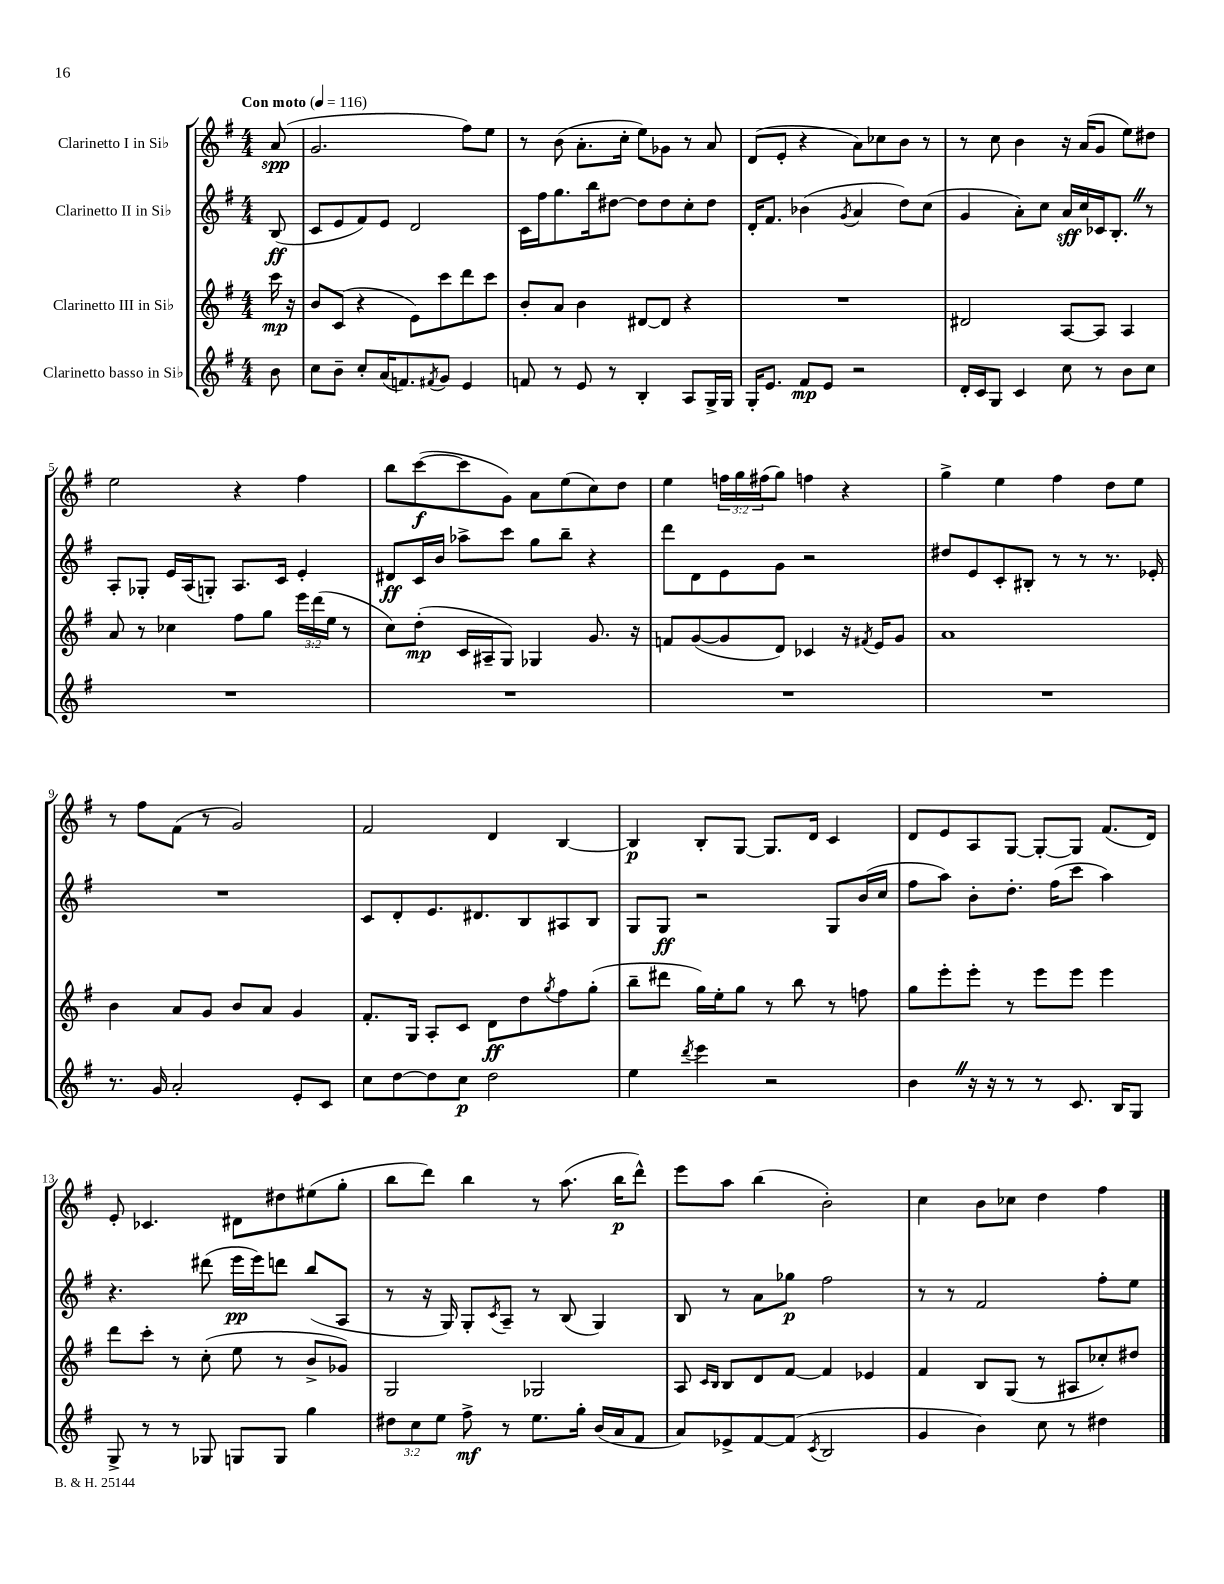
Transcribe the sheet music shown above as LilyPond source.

<<
\new StaffGroup <<
\new Staff = "s0" \with { instrumentName = "Clarinetto I in Sib" } {
    \clef treble \key g \major \numericTimeSignature \time 4/4 \override Staff.TupletNumber.text = #tuplet-number::calc-fraction-text \partial 8 \tempo "Con moto" 4 = 116
    a'8\spp( |
    g'2. fis''8) e''8 |
    r8 b'8( a'8.-. c''16-. e''8) ges'8 r8 a'8 |
    d'8( e'8-. r4 a'8) ces''8 b'8 r8 |
    r8 c''8 b'4 r16 a'16( g'8 e''8) dis''8 |
    e''2 r4 fis''4 |
    b''8 c'''8~\f( c'''8 g'8) a'8 e''8( c''8) d''8 |
    e''4 \tuplet 3/2 { f''16 g''16 fis''16( } g''8) f''4 r4 |
    g''4-> e''4 fis''4 d''8 e''8 |
    r8 fis''8 fis'8( r8 g'2) |
    fis'2 d'4 b4~ |
    b4\p b8-. g8~ g8. d'16 c'4 |
    d'8 e'8 a8 g8~ g8~-. g8 fis'8.( d'16) |
    e'8-. ces'4. dis'8 dis''8 eis''8( g''8-. |
    b''8 d'''8) b''4 r8 a''8.( b''16\p d'''8-^) |
    e'''8 a''8 b''4( b'2-.) |
    c''4 b'8 ces''8 d''4 fis''4 \bar "|." |
}
\new Staff = "s1" \with { instrumentName = "Clarinetto II in Sib" } {
    \clef treble \key g \major \numericTimeSignature \time 4/4 \partial 8
    b8\ff( |
    c'8 e'8 fis'8) e'8 d'2 |
    c'16 fis''16 g''8. b''16 dis''8~ dis''8 dis''8 c''8-. dis''8 |
    d'16-. fis'8. bes'4( \acciaccatura { g'8 } a'4 d''8) c''8( |
    g'4 a'8-.) c''8 a'16\sff c''16 ces'16 b8.-. \once \override BreathingSign.text = \markup { \musicglyph "scripts.caesura.straight" } \breathe r8 |
    a8-. ges8-. e'16 a16( g8-.) a8. c'16 e'4-. |
    dis'8\ff c'16 b'16 aes''8-> c'''8 g''8 b''8-- r4 |
    d'''8 d'8 e'8 g'8 r2 |
    dis''8 e'8 c'8-. bis8-. r8 r8 r8. ees'16-. |
    R1 |
    c'8 d'8-. e'8. dis'8. b8 ais8 b8 |
    g8 g8\ff r2 g8 b'16( c''16 |
    fis''8 a''8) b'8-. d''8.-. fis''16( c'''8 a''4) |
    r4. dis'''8( e'''16\pp e'''16) d'''8 b''8( a8 |
    r8 r16 g16) g8-. \acciaccatura { c'8 } a8-- r8 b8( g4) |
    b8 r8 a'8 ges''8\p fis''2 |
    r8 r8 fis'2 fis''8-. e''8 \bar "|." |
}
\new Staff = "s2" \with { instrumentName = "Clarinetto III in Sib" } {
    \clef treble \key g \major \numericTimeSignature \time 4/4 \override Staff.TupletNumber.text = #tuplet-number::calc-fraction-text \partial 8
    c'''16\mp r16 |
    b'8 c'8( r4 e'8) c'''8 d'''8 c'''8 |
    b'8-. a'8 b'4 dis'8~ dis'8 r4 |
    R1 |
    dis'2 a8~ a8 a4 |
    a'8 r8 ces''4 fis''8 g''8 \tuplet 3/2 { e'''16 d'''16( e''16 } r8 |
    c''8) d''8-.\mp( c'16 ais16-- g8) ges4 g'8. r16 |
    f'8 g'8~( g'8 d'8) ces'4 r16 \acciaccatura { fis'8 } e'16 g'8 |
    a'1 |
    b'4 a'8 g'8 b'8 a'8 g'4 |
    fis'8.-. g16 a8-. c'8 d'8\ff d''8 \acciaccatura { g''8 } fis''8 g''8-.( |
    b''8-- dis'''8 g''16) e''16-. g''8 r8 b''8 r8 f''8 |
    g''8 e'''8-. e'''8-. r8 e'''8 e'''8 e'''4 |
    d'''8 c'''8-. r8 c''8-.( e''8 r8 b'8-> ges'8) |
    g2 ges2 |
    a8 \grace { c'16 b16 } b8 d'8 fis'8~ fis'4 ees'4 |
    fis'4 b8 g8( r8 ais8 ces''8-.) dis''8 \bar "|." |
}
\new Staff = "s3" \with { instrumentName = "Clarinetto basso in Sib" } {
    \clef treble \key g \major \numericTimeSignature \time 4/4 \override Staff.TupletNumber.text = #tuplet-number::calc-fraction-text \partial 8
    b'8 |
    c''8 b'8-- c''8-. a'16( f'8.) \acciaccatura { fis'8 } g'8 e'4 |
    f'8 r8 e'8 r8 b4-. a8 g16-> g16 |
    g16-. e'8. fis'8\mp e'8 r2 |
    d'16-. c'16 g8 c'4 c''8 r8 b'8 c''8 |
    R1 |
    R1 |
    R1 |
    R1 |
    r8. g'16 a'2-. e'8-. c'8 |
    c''8 d''8~ d''8 c''8\p d''2 |
    e''4 \acciaccatura { d'''8 } e'''4 r2 |
    b'4 \once \override BreathingSign.text = \markup { \musicglyph "scripts.caesura.straight" } \breathe r16 r16 r8 r8 c'8. b16 g8 |
    g8-> r8 r8 ges8 g8 g8 g''4 |
    \tuplet 3/2 { dis''8 c''8 e''8 } fis''8->\mf r8 e''8. g''16-. b'16( a'16 fis'8 |
    a'8) ees'8-> fis'8~ fis'8( \acciaccatura { c'8 } b2 |
    g'4 b'4) c''8 r8 dis''4 \bar "|." |
}
>>
>>
